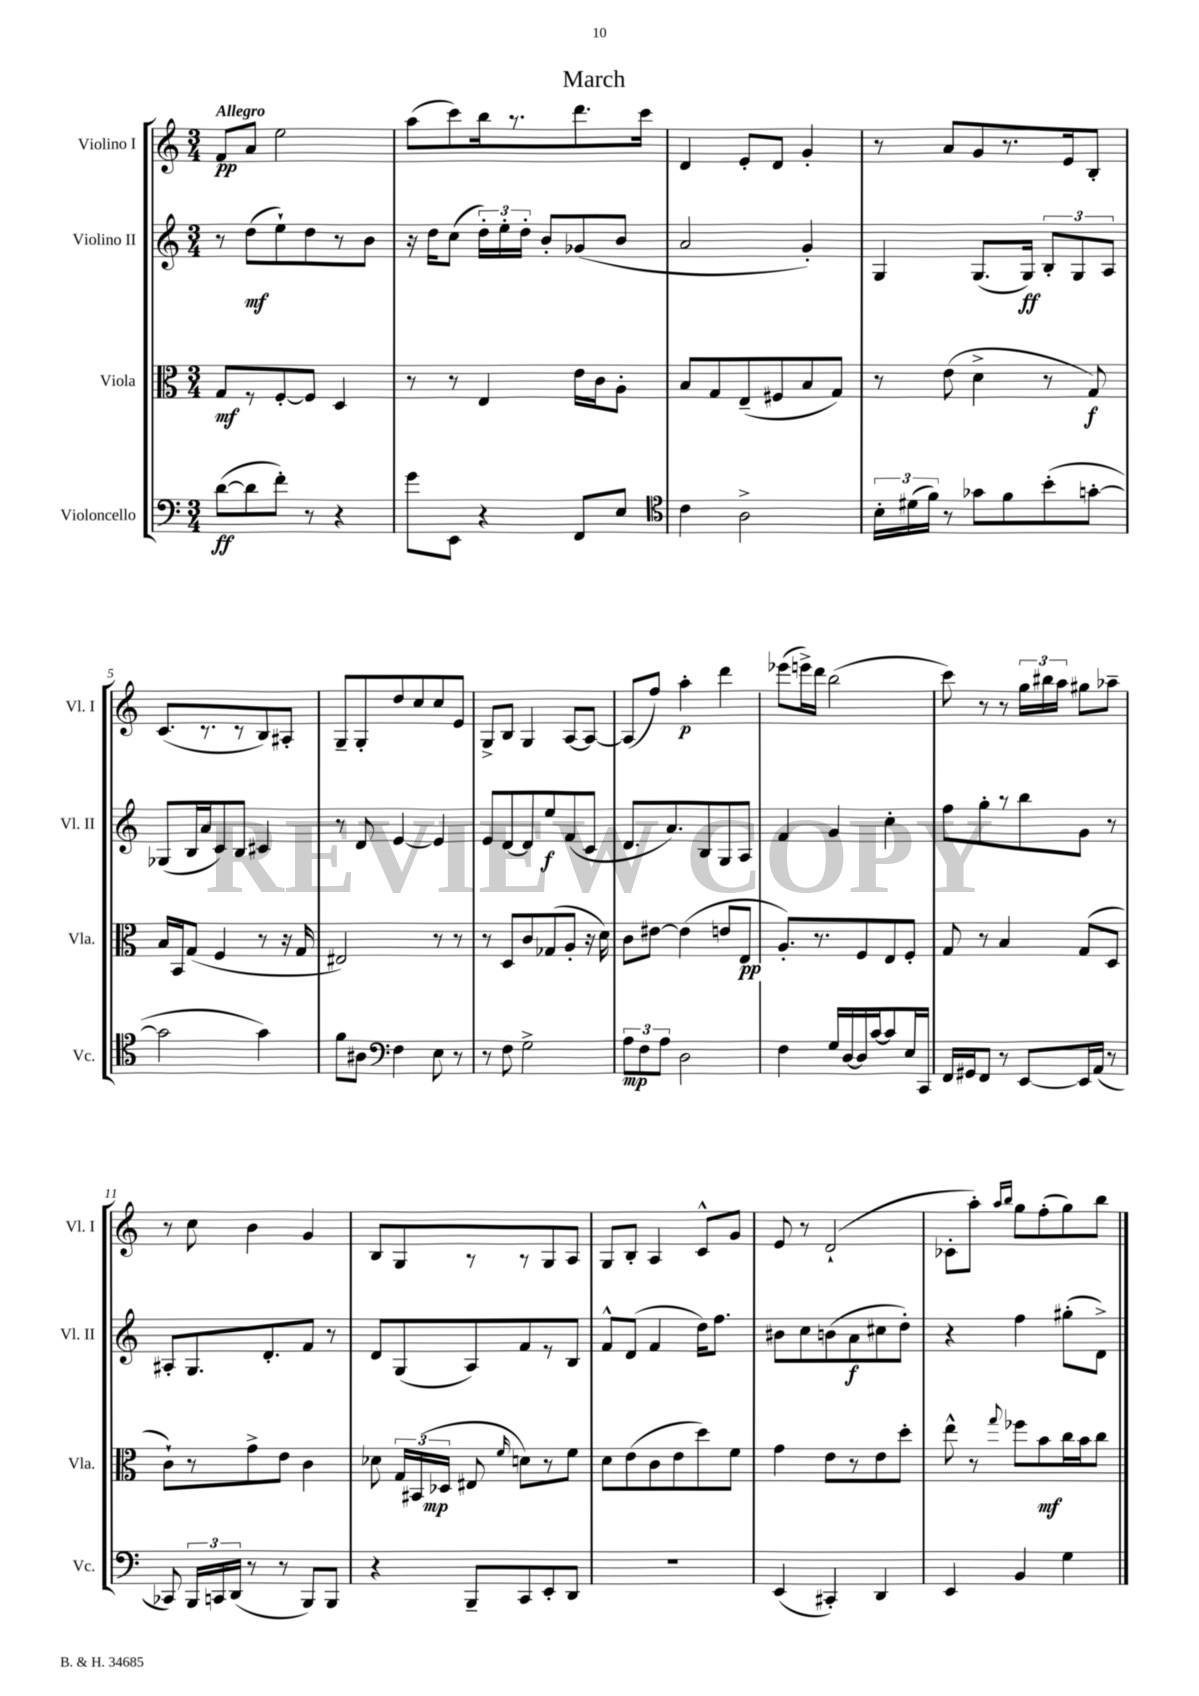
\header { title = "March" }
<<
\new StaffGroup <<
\new Staff = "s0" \with { instrumentName = "Violino I" shortInstrumentName = "Vl. I" } {
    \clef treble \key c \major \numericTimeSignature \time 3/4 \tempo "Allegro"
    \autoBeamOff f'8[\pp a'8] e''2 |
    a''8[( c'''8) b''16 r8. d'''8. c'''16] |
    d'4 e'8[-. d'8] g'4-. |
    r8 a'8[ g'8 r8. e'16 b8]-. |
    c'8.[( r8. r8 b8) ais8]-. |
    g8[-- g8-. d''8 c''8 c''8 e'8] |
    g8[-> b8] g4 a8[~ a8]~ |
    a8[( f''8]) a''4-.\p d'''4 |
    ees'''8[( e'''16->) d'''16] b''2( |
    c'''8) r8 r8 \tuplet 3/2 { g''16[ bis''16 a''16] } gis''8[ aes''8]-- |
    r8 c''8 b'4 g'4 |
    b8[ g8 r8 r8 g8 a8] |
    g8[ b8]-. a4 c'8[-^ g'8] |
    e'8 r8 d'2-!( |
    ces'8[-. a''8]-.) \grace { a''16[ b''16] } g''8[ f''8-.( g''8) b''8] \bar "|." |
}
\new Staff = "s1" \with { instrumentName = "Violino II" shortInstrumentName = "Vl. II" } {
    \clef treble \key c \major \numericTimeSignature \time 3/4
    \autoBeamOff r8 d''8[\mf( e''8-!) d''8 r8 b'8] |
    r16 d''16[ c''8]( \tuplet 3/2 { d''16[-.) e''16-. d''16]-. } b'8[-. ges'8( b'8] |
    a'2 g'4-.) |
    g4 g8.[( g16]\ff) \tuplet 3/2 { b8[-. g8 a8] } |
    ges8[( b16 a'16 c'8) b8] cis'4 |
    r8 d'8 e'4~ e'4 |
    e'8[ d'8~ d'8 e''8\f f'8( c'8] |
    d'8.[ a'8.) b8 g8 a8] |
    f'4 g'4 c''4-. |
    f''8[ g''8-. r8 b''8 g'8] r8 |
    ais8[-. g8. d'8.-. f'8] r8 |
    d'8[ g8( a8) f'8 r8 b8] |
    f'8[-^ d'8]( f'4 d''16[) f''8.] |
    bis'8[ c''8 b'8( a'8\f cis''8 d''8]-.) |
    r4 f''4 gis''8[-.( d'8]->) \bar "|." |
}
\new Staff = "s2" \with { instrumentName = "Viola" shortInstrumentName = "Vla." } {
    \clef alto \key c \major \numericTimeSignature \time 3/4
    \autoBeamOff g8[\mf r8 f8~-. f8] d4 |
    r8 r8 e4 e'16[ c'16 a8]-. |
    b8[ g8 e8--( fis8 b8 g8]) |
    r8 e'8( d'4-> r8 g8\f) |
    b16[ b,16 g8]( f4 r8 r16 g16 |
    eis2) r8 r8 |
    r8 d8[ c'8 ges8( a8]-. r16 d'16) |
    c'8[ eis'8]~ eis'4( e'8[ e8]\pp |
    a8.[-.) r8. f8 e8 f8]-. |
    g8 r8 b4 g8[( d8] |
    c'8[-!) r8 g'8-> e'8] c'4 |
    des'8 \tuplet 3/2 { g16[ bis,16( des16]\mp } eis8 \grace { f'16 } d'8[) r8 f'8] |
    d'8[ e'8( c'8 e'8 d''8) f'8] |
    g'4 e'8[ r8 e'8 d''8]-. |
    e''8-^ r8 \appoggiatura { g''8 } fes''8[ b'8\mf c''16 b'16 c''8] \bar "|." |
}
\new Staff = "s3" \with { instrumentName = "Violoncello" shortInstrumentName = "Vc." } {
    \clef bass \key c \major \numericTimeSignature \time 3/4
    \autoBeamOff d'8[~\ff( d'8 f'8]-.) r8 r4 |
    g'8[ e,8] r4 f,8[ e8] |
    \clef tenor c'4 a2-> |
    \tuplet 3/2 { b16[-. dis'16( f'16]) } r8 ges'8[ f'8 b'8-.( g'8]~-. |
    g'2 g'4) |
    f'8[ ais8] \clef bass f4 e8 r8 |
    r8 f8 g2-> |
    \tuplet 3/2 { a8[\mp f8 a8] } d2 |
    f4 g16[ d16~ d16 c'16~ c'8 e16 c,16] |
    f,16[ gis,16 f,8] r8 e,8[~ e,16 a,16]( r8 |
    ces,8) \tuplet 3/2 { b,,16[ c,16 d,16]( } r8 r8 b,,8[) b,,8] |
    r4 b,,8[-- c,8 e,8-. d,8] |
    R2. |
    e,4( cis,4-.) d,4 |
    e,4 b,4 g4 \bar "|." |
}
>>
>>
